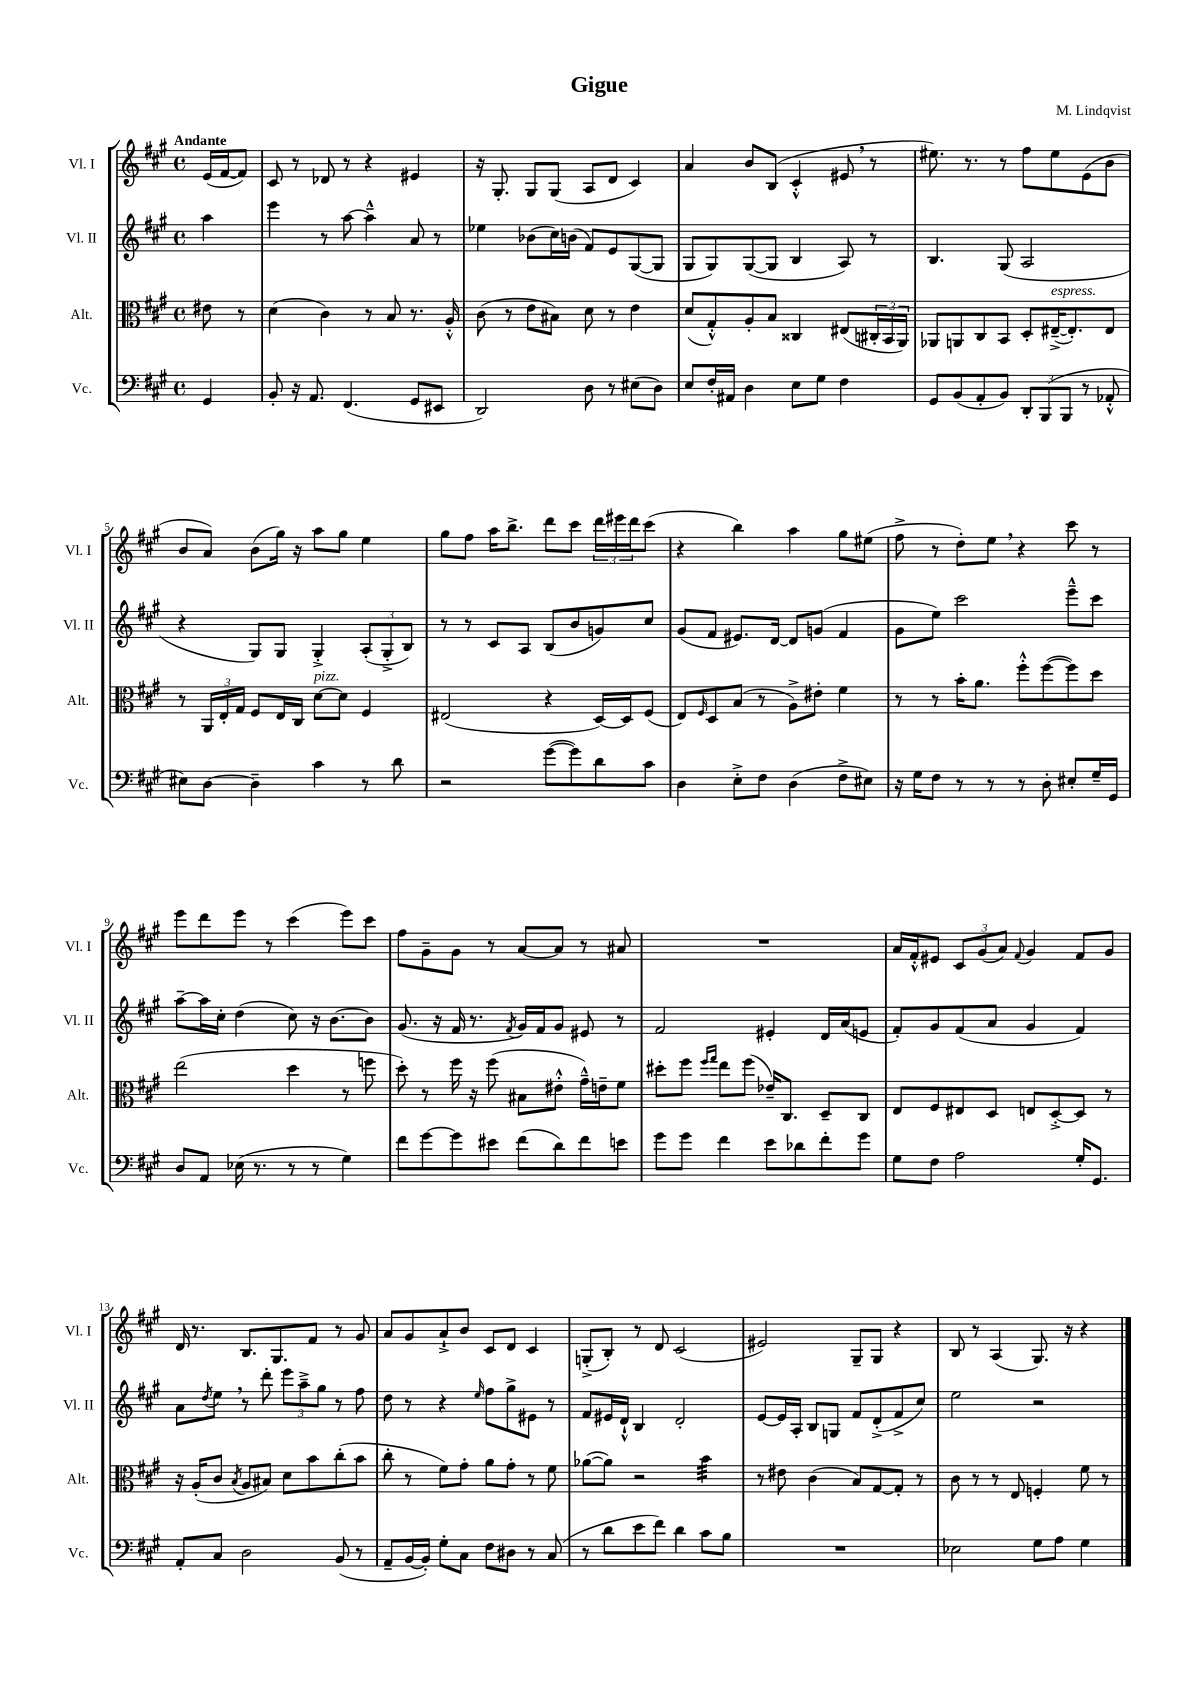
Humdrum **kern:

**kern	**kern	**kern	**kern
*part4	*part3	*part2	*part1
*staff4	*staff3	*staff2	*staff1
*I"Vc.	*I"Alt.	*I"Vl. II	*I"Vl. I
*I'Vc.	*I'Alt.	*I'Vl. II	*I'Vl. I
*clefF4	*clefC3	*clefG2	*clefG2
*k[f#c#g#]	*k[f#c#g#]	*k[f#c#g#]	*k[f#c#g#]
*M4/4	*M4/4	*M4/4	*M4/4
*met(c)	*met(c)	*met(c)	*met(c)
=	=	=	=
!	!	!	!LO:TX:a:B:t=Andante
4GG#/	8e#X\	4aa\	(16e/LL
.	.	.	[16f#/J
.	8r	.	8f#/J])
=1	=1	=1	=1
8BB'/	(4d\	4eee\	8c#/
16r	.	.	8r
8.AA/	.	.	.
.	4c#\)	8r	8d-X/
(4.FF#/	.	[8aa\	8r
.	8r	4aa~^^\]	4r
.	8B/	.	.
8GG#/L	8.r	8a/	4e#X/
8EE#X/J	.	8r	.
.	16A'^^/	.	.
=2	=2	=2	=2
2DD/)	(8c#\	4ee-X\	16r
.	.	.	8.G#'/
.	8r	.	.
.	8e\L	(8b-X\L	8G#/L
.	8B#X\J)	16cc#\L)	(8G#/J
.	.	(16bn\JJ	.
8D\	8d\	8f#/L)	8A/L
8r	8r	8e/	8d/J
(8E#X\L	4e\	([8G#/	4c#/)
8D\J)	.	8G#/J]	.
=3	=3	=3	=3
8E/L	(8d/L	8G#/L	4a/
16F#'/L	8G#'^^/)	8G#/)	.
16AA#X/JJ	.	.	.
4D\	8A'/	([8G#/	8b/L
.	8B/J	8G#/J]	(8B/J
8E\L	4C##X/	4B/	4c#'^^/
8G#\J	.	.	.
4F#\	(8E#X/L	8A/)	8e#X,/
.	24C#X'/L	8r	8r
.	24BB/	.	.
.	24AA/JJ)	.	.
=4	=4	=4	=4
8GG#/L	8AA-X/L	4.B/	8.ee#X\)
(8BB/	8AAn/	.	.
.	.	.	8.r
8AA'/	8C#/	.	.
8BB/J)	8BB/J	(8G#/	8r
12DD'/L	8D'/L	2A/	8ff#\L
(12BBB/	.	.	.
!	!LO:TX:a:i:t=espress.	!	!
.	([16E#X~^/K	.	8ee#\
12BBB/J	.	.	.
.	8.E#'/])	.	.
8r	.	.	(8e\
8AA-X'^^/	8E#/J	.	8b\J
!!LO:LB:g=z
=5	=5	=5	=5
8E#X\L)	8r	4r	8b/L
[8D\J	24AA/LL	.	8a/J)
.	24E'/	.	.
.	24G#/JJ	.	.
4D~\]	8F#/L	8G#/L)	(8b\L
.	16E/L	8G#/J	16gg#\Jk)
.	16C#/JJ	.	16r
!	!LO:TX:a:i:t=pizz.	!	!
4c#\	[8d\L	4G#'^/	8aa\L
.	8d\J]	.	8gg#\J
8r	4F#/	(12A'/L	4ee\
.	.	12G#'^/	.
8d\	.	.	.
.	.	12B/J)	.
=6	=6	=6	=6
2r	(2E#X/	8r	8gg#\L
.	.	8r	8ff#\J
.	.	8c#/L	16aa\KL
.	.	.	8.bb^\J
.	.	8A/J	.
([8g#\L	4r	(8B/L	8ddd\L
8g#\])	.	8b/	8ccc#\J
8d\	[16D/LL)	8gn/)	24ddd\LL
.	.	.	24eee#X\
.	16D/J]	.	.
.	.	.	24ddd\J
8c#\J	(8F#/J	8cc#/J	(8ccc#\J
=7	=7	=7	=7
4D\	8E/L)	(8g#/L	4r
.	16qqF#/	.	.
.	8D/	8f#/J	.
8E'^\L	(8B/J	8.e#X/L)	4bb\)
8F#\J	8r	.	.
.	.	[16d/Jk	.
(4D\	8A^\L)	8d/L]	4aa\
.	8e#X'\J	(8gn/J	.
8F#^\L	4f#\	4f#/	8gg#\L
8E#X\J)	.	.	(8ee#X\J
=8	=8	=8	=8
16r	8r	8g#\L	8ff#^\
16G#\KL	.	.	.
8F#\J	8r	8ee\J)	8r
8r	16b'\KL	2ccc#\	8dd'\L)
.	8.a\J	.	.
8r	.	.	8ee,\J
8r	8ff#'^^\L	.	4r
8D'\	([8ff#\	.	.
8E#X'/L	8ff#\])	8eee~^^\L	8ccc#\
16G#~/L	8dd\J	8ccc#\J	8r
16GG#/JJ	.	.	.
!!LO:LB:g=z
=9	=9	=9	=9
8D/L	(2ee\	[8aa~\L	8eee\L
8AA/J	.	16aa\L]	8ddd\
.	.	16cc#'\JJ	.
(16E-X\	.	(4dd\	8eee\J
8.r	.	.	.
.	.	.	8r
8r	4dd\	8cc#\)	(4ccc#\
8r	.	16r	.
.	.	[8.b\L	.
4G#\)	8r	.	8eee\L)
.	8ffn\	8b\J]	8ccc#\J
=10	=10	=10	=10
8f#\L	8dd'\)	(8.g#/	8ff#\L
[8g#\	8r	.	8g#~\
.	.	16r	.
8g#\]	16ff#\	16f#/	8g#\J
.	16r	8.r	.
8e#X\J	(8ff#\	.	8r
.	.	8qf#/	.
(8f#\L	8B#X\L	16g#/LL)	[8a/L
.	.	16f#/J	.
8d\)	8e#X'^^\J	8g#/J	8a/J]
8f#\	16g#~^^\LL)	8e#X/	8r
.	16en~\J	.	.
8en\J	8f#\J	8r	8a#X/
=11	=11	=11	=11
8g#\L	8dd#X'\L	2f#/	1r
8g#\J	8ff#\J	.	.
.	16qqff#/LL	.	.
.	16qqgg#/JJ	.	.
4f#\	8ee\L	.	.
.	(8ff#\J	.	.
8e\L	16e-X~/KL)	4e#X'/	.
.	8.C#/J	.	.
8d-X\	.	.	.
8f#'\	8D~/L	16d/LL	.
.	.	(16a/J	.
8g#\J	8C#/J	8en/J	.
=12	=12	=12	=12
8G#\L	8E/L	8f#'/L)	16a/LL
.	.	.	16f#'^^/J
8F#\J	8F#/	8g#/	8e#X/J
2A\	8E#X/	(8f#/	12c#/L
.	.	.	(12g#/
.	8D/J	8a/J	.
.	.	.	12a/J)
.	.	.	8qqf#/
.	8En/L	4g#/	4g#/
.	[8D'^/	.	.
16G#'/KL	8D/J]	4f#/)	8f#/L
8.GG#/J	.	.	.
.	8r	.	8g#/J
!!LO:LB:g=z
=13	=13	=13	=13
8AA'/L	16r	8a\L	16d/
.	(16A'/KL	.	8.r
.	.	8qdd/	.
8C#/J	8c#/J	8ee,\J	.
.	8qB/	.	.
2D\	8A/L	8r	8.B/L
.	8B#X/J)	8ddd'\	.
.	.	.	8.G#/
.	8d\L	12eee\L	.
.	.	12aa~^\	.
.	8b\	.	8f#/J
.	.	12gg#\J	.
(8BB/	(8cc#'\	8r	8r
8r	8b\J	8ff#\	8g#/
=14	=14	=14	=14
8AA~/L	8cc#'\	8dd\	8a/L
[16BB/L	8r	8r	8g#/
16BB'/JJ])	.	.	.
8G#'\L	8f#\L)	4r	8a`^/
8C#\J	8g#'\J	.	8b/J
.	.	16qqee/	.
8F#\L	8a\L	8ff#\L	8c#/L
8D#X\J	8g#'\J	8gg#^\	8d/J
8r	8r	8e#X\J	4c#/
(8C#/	8f#\	8r	.
=15	=15	=15	=15
8r	([8a-X\L	8f#/L	(8Gn'^/L
8d\L	8a-\J])	16e#X/L	8B'/J)
.	.	16d`^^/JJ	.
8e\	2r	4B/	8r
8f#\J)	.	.	8d/
4d\	.	2d'/	(2c#/
*	*tremolo	*	*
8c#\L	32b\LLL	.	.
.	32b\	.	.
.	32b\	.	.
.	32b\	.	.
8B\J	32b\	.	.
.	32b\	.	.
.	32b\	.	.
.	32b\JJJ	.	.
*	*Xtremolo	*	*
=16	=16	=16	=16
1r	8r	[8e/L	2e#X/)
.	8e#X\	16e/L]	.
.	.	16A'/JJ	.
.	(4c#\	8B/L	.
.	.	8Gn/J	.
.	8B/L)	8f#/L	8G#~/L
.	[8G#/	(8d'^/	8G#/J
.	8G#'/J]	8f#^/	4r
.	8r	8cc#/J)	.
=17	=17	=17	=17
2E-X\	8c#\	2ee\	8B/
.	8r	.	8r
.	8r	.	(4A/
.	8E/	.	.
8G#\L	4Fn'/	2r	8.G#/)
8A\J	.	.	.
.	.	.	16r
4G#\	8f#\	.	4r
.	8r	.	.
==	==	==	==
*-	*-	*-	*-
